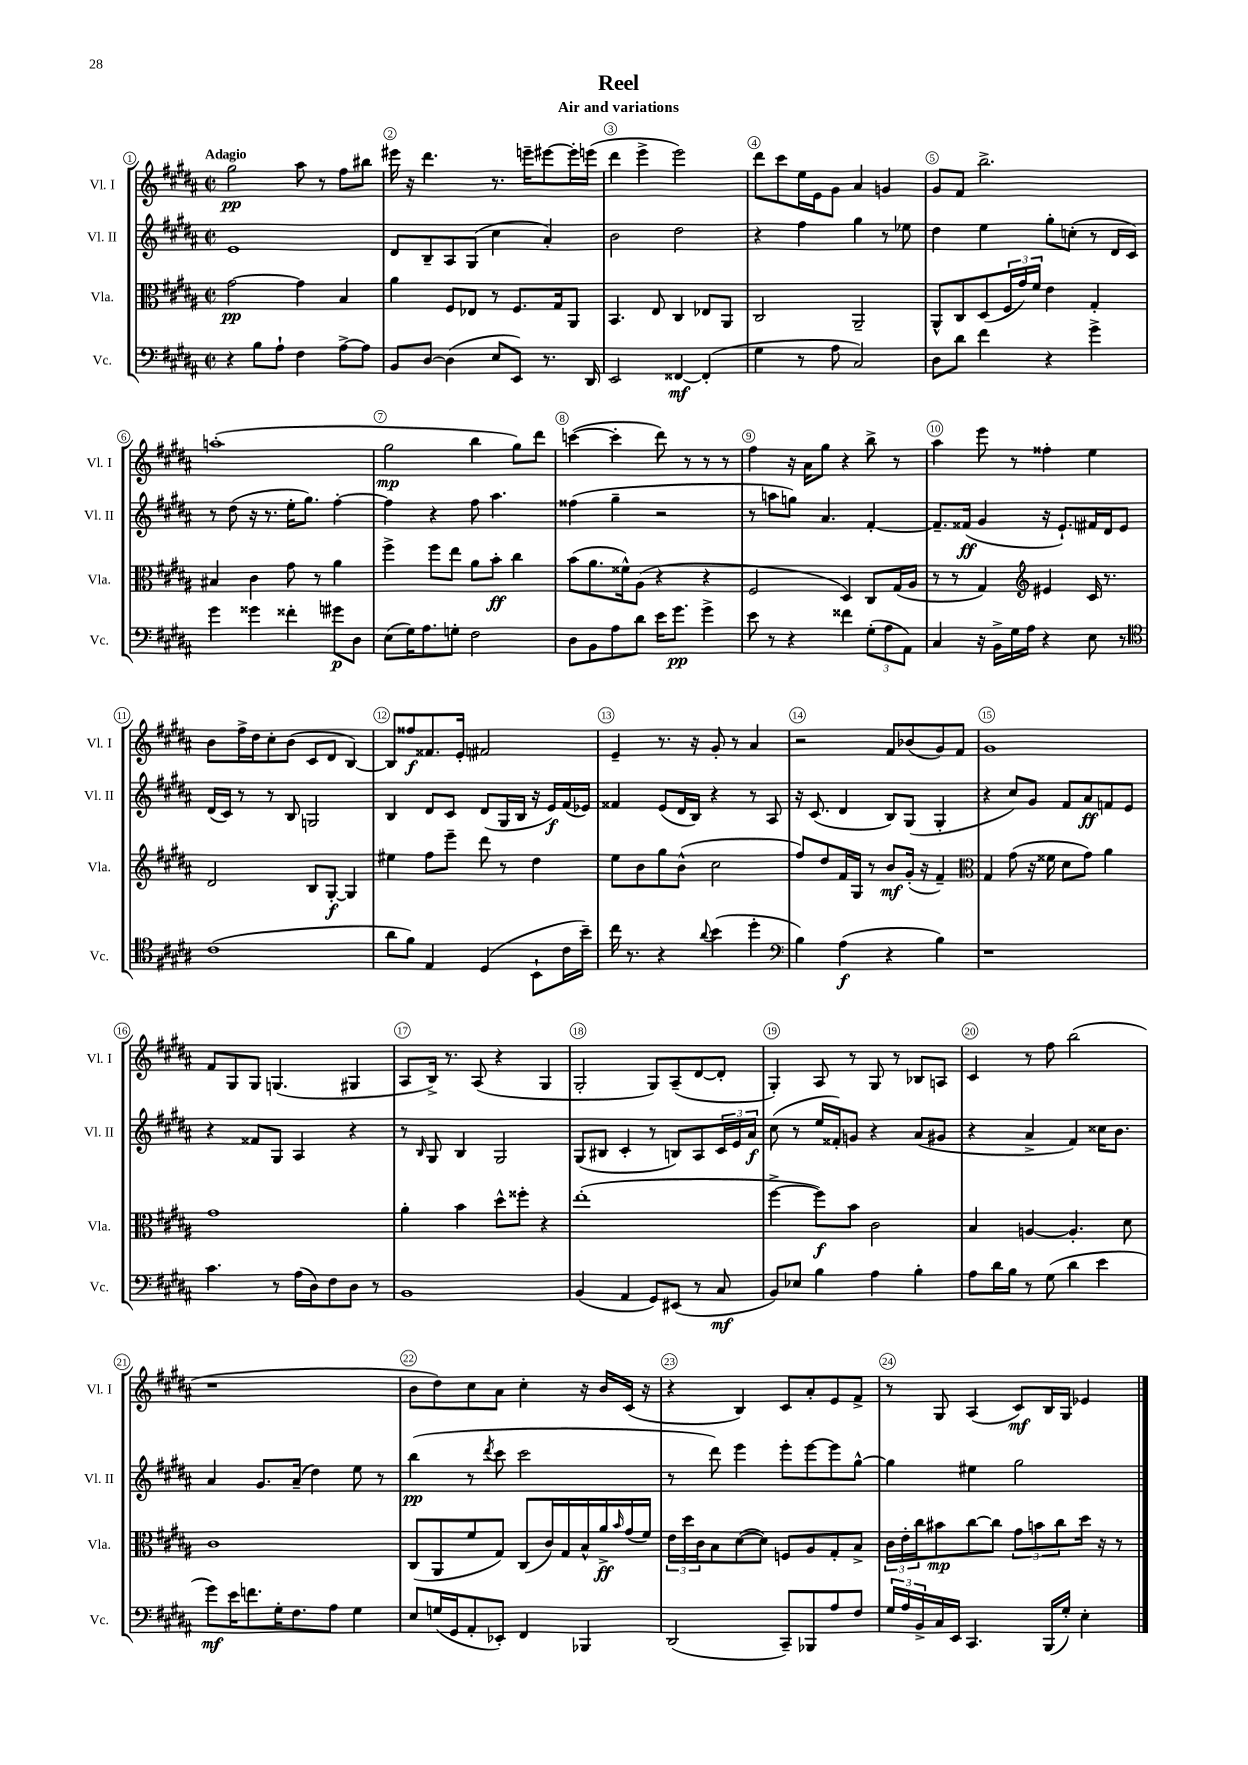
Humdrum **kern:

**kern	**kern	**kern	**kern
*staff4	*staff3	*staff2	*staff1
*clefF4	*clefC3	*clefG2	*clefG2
*k[f#c#g#d#a#]	*k[f#c#g#d#a#]	*k[f#c#g#d#a#]	*k[f#c#g#d#a#]
*M2/2	*M2/2	*M2/2	*M2/2
*met(c|)	*met(c|)	*met(c|)	*met(c|)
4r	[2g#	1e	2gg#
8B	.	.	.
8A#`	.	.	.
4F#	4g#]	.	8aa#
.	.	.	8r
[8A#^	4B	.	8ff#
8A#]	.	.	8bb#
=	=	=	=
8BB	4a#	8d#	16eee#
.	.	.	16r
[8D#	.	8B~	4.ddd#
(4D#]	8F#	8A#	.
.	8E-	(8G#	.
8E	8r	4cc#	8.r
8EE)	8.F#	.	.
.	.	.	16eee~
8.r	.	4a#')	[8eee#
.	16G#	.	.
.	8AA#	.	16eee#']
16DD#	.	.	(16eee
=	=	=	=
2EE	4.BB	2b	4ddd#
.	.	.	4eee^
.	8E	.	.
[4FF##	4C#	2dd#	2eee)
(4FF##']	8E-	.	.
.	8AA#	.	.
=	=	=	=
4G#	2C#	4r	8ddd#
.	.	.	8ccc#
8r	.	4ff#	16ee
.	.	.	16e
8A#	.	.	8g#
2C#)	2AA#~	4gg#	4a#
.	.	8r	4g
.	.	8ee-	.
=	=	=	=
8D#	8AA#^^	4dd#	8g#
8d#	8C#	.	8f#
4f#	(8D#	4ee	2.bb^
.	24F#	.	.
.	24g#)	.	.
.	24f#	.	.
4r	4e	8gg#'	.
.	.	(8cc'	.
4g#^	4G#'	8r	.
.	.	16d#	.
.	.	16c#)	.
=	=	=	=
4g#	4B#	8r	(1aa'
.	.	(8dd#	.
4g##	4c#	16r	.
.	.	8.r	.
4f##'	8g#	16ee'	.
.	.	8.gg#)	.
.	8r	.	.
8g#	4a#	[4ff#'	.
8D#	.	.	.
=	=	=	=
(8E	4ff#^	4ff#]	2gg#
16G#)	.	.	.
8.A#	.	.	.
.	8ff#	4r	.
8G'	8ee	.	.
2F#	8a#	8ff#	4bb
.	8b'	4.aa#	.
.	4cc#	.	8gg#)
.	.	.	8ddd#
=	=	=	=
8D#	(8b	(4ff##	([4ccc
8BB	8.a#	.	.
8A#	.	4gg#~	4ccc']
.	16f##^^)	.	.
8d#	(8A#	.	.
16e	4r	2r	8ddd#)
8.g#	.	.	.
.	.	.	8r
4g#^	4r	.	8r
.	.	.	8r
=	=	=	=
8e	2F#	8r	4ff#
8r	.	8aa	.
4r	.	8gg)	16r
.	.	.	16a#
.	.	4.a#	8gg#
4f##	4D#)	.	4r
(12G#'	8C#	[4f#'	8bb^
12A#	.	.	.
.	(16G#	.	8r
12AA#)	.	.	.
.	16A#	.	.
=	=	=	=
4C#	8r	8.f#~]	4aa#
.	8r	.	.
.	.	(16f##	.
16r	4G#)	4g#	8eee
16BB^	.	.	.
16G#	.	.	8r
16A#	.	.	.
*	*clefG2	*	*
4r	4e#	16r	4ff##'
.	.	8.e`)	.
8E	16c#	16f#	4ee
.	8.r	16d#	.
8r	.	8e	.
=	=	=	=
*clefC4	*	*	*
(1c#	2d#	(16d#	8b
.	.	16c#)	.
.	.	8r	16ff#^
.	.	.	16dd#
.	.	8r	8cc#'
.	.	8B	(8b
.	8B	2G	8c#
.	[8G#'	.	8d#
.	4G#]	.	[4B)
=	=	=	=
8a#	4ee#	4B	8B]
8f#)	.	.	8ff##
4E	8ff#	8d#	8.f##
.	8eee~	8c#	.
.	.	.	16e'
(4D#	8ddd#	(8d#	2f#
.	8r	16G#	.
.	.	16B	.
8BB`	4dd#	16r	.
.	.	16e)	.
16c#	.	(16f#	.
16b~)	.	16e-)	.
=	=	=	=
16cc#	8ee	4f##	4e~
8.r	.	.	.
.	8b	.	.
4r	8gg#	(8e	8.r
.	(8b^^	16d#	.
.	.	16B)	16r
8qqa#	.	.	.
(4b	2cc#	4r	8g#'
.	.	.	8r
4dd#'	.	8r	4a#
.	.	8A#	.
=	=	=	=
*clefF4	*	*	*
4B)	8ff#)	16r	2r
.	.	(8.c#	.
.	8dd#	.	.
(4A#	16f#	4d#	.
.	16G#	.	.
.	8r	.	.
4r	8b	8B)	8f#
.	(16g#'	(8G#	(8b-
.	16r	.	.
4B)	4f#~)	4G#'	8g#)
.	.	.	8f#
=	=	=	=
*	*clefC3	*	*
1r	4G#	4r	1g#
.	(8g#	8cc#)	.
.	16r	8g#	.
.	16f##	.	.
.	8d#	8f#	.
.	8g#)	8a#	.
.	4a#	8f	.
.	.	8e	.
=	=	=	=
4.c#	1g#	4r	8f#
.	.	.	8G#
.	.	8f##	8G#
8r	.	8G#	(4.G
(16A#	.	4A#	.
16D#)	.	.	.
8F#	.	.	.
8D#	.	4r	4G#
8r	.	.	.
=	=	=	=
1BB	4a#'	8r	8A#
.	.	16qqB	.
.	.	8G#	16B^)
.	.	.	8.r
.	4b	4B	.
.	.	.	(8A#
.	8dd#^^	2G#	4r
.	8ff##'	.	.
.	4r	.	4G#
=	=	=	=
(4BB	(1ee'	(8G#	2G#'
.	.	8B#	.
4AA#	.	4c#'	.
8GG#)	.	8r	8G#)
(8EE#	.	8B)	(8A#~
8r	.	8A#	[8d#
8C#	.	24c#	8d#']
.	.	24e	.
.	.	24a#	.
=	=	=	=
8BB)	[4ff#^	(8cc#	4G#')
8E-	.	8r	.
4B	8ff#])	16ee	8A#
.	.	16f##')	.
.	8b	8g	8r
4A#	2c#	4r	8G#
.	.	.	8r
4B'	.	(8a#	8B-
.	.	8g#	8A
=	=	=	=
8A#	4B	4r	4c#
16d#	.	.	.
16B	.	.	.
8r	[4A	4a#^	8r
(8G#	.	.	8ff#
4d#	4.A']	4f#)	(2bb
4e	.	16cc##	.
.	.	8.b	.
.	8d#	.	.
=	=	=	=
8g#)	1c#	4a#	1r
16e	.	.	.
8.f	.	.	.
.	.	8.g#	.
16G#'	.	.	.
8.F#	.	(16a#~	.
.	.	4dd#)	.
8A#	.	.	.
4G#	.	8ee	.
.	.	8r	.
=	=	=	=
8E	(8C#	(4bb	8b
(16G	8AA#	.	8dd#)
16GG#	.	.	.
8AA#'	8f#	8r	8cc#
.	.	8qddd#	.
8EE-')	8G#)	8ccc#	8a#
4FF#	(8C#	2ccc#	4cc#'
.	16c#)	.	.
.	16G#	.	.
4BBB-	16B^^	.	16r
.	16a#^	.	16b
.	16qqb	.	.
.	(16g#	.	(16c#
.	16f#)	.	16r
=	=	=	=
(2DD#	24e	8r	4r
.	24dd#	.	.
.	24c#	.	.
.	8B	8ddd#)	.
.	([8d#	4eee	4B)
.	8d#])	.	.
8CC#~)	8F	8eee'	8c#
8BBB-	8A#	[8eee	8a#'
8A#	8G#'	8eee]	8e
8F#	8B^	[8gg#^^	8f#^
=	=	=	=
24G#	24c#	4gg#]	8r
24A#	24e'	.	.
24BB^	24cc#	.	.
16C#	8b#	.	8G#
16EE	.	.	.
4.CC#	[8cc#	4ee#	(4A#
.	8cc#]	.	.
.	12g#	2gg#	8c#)
.	12b	.	.
(16BBB	.	.	16B
.	12cc#	.	.
16G#')	.	.	16G#
4E'	16dd#	.	4e-
.	16r	.	.
.	8r	.	.
==	==	==	==
*-	*-	*-	*-
